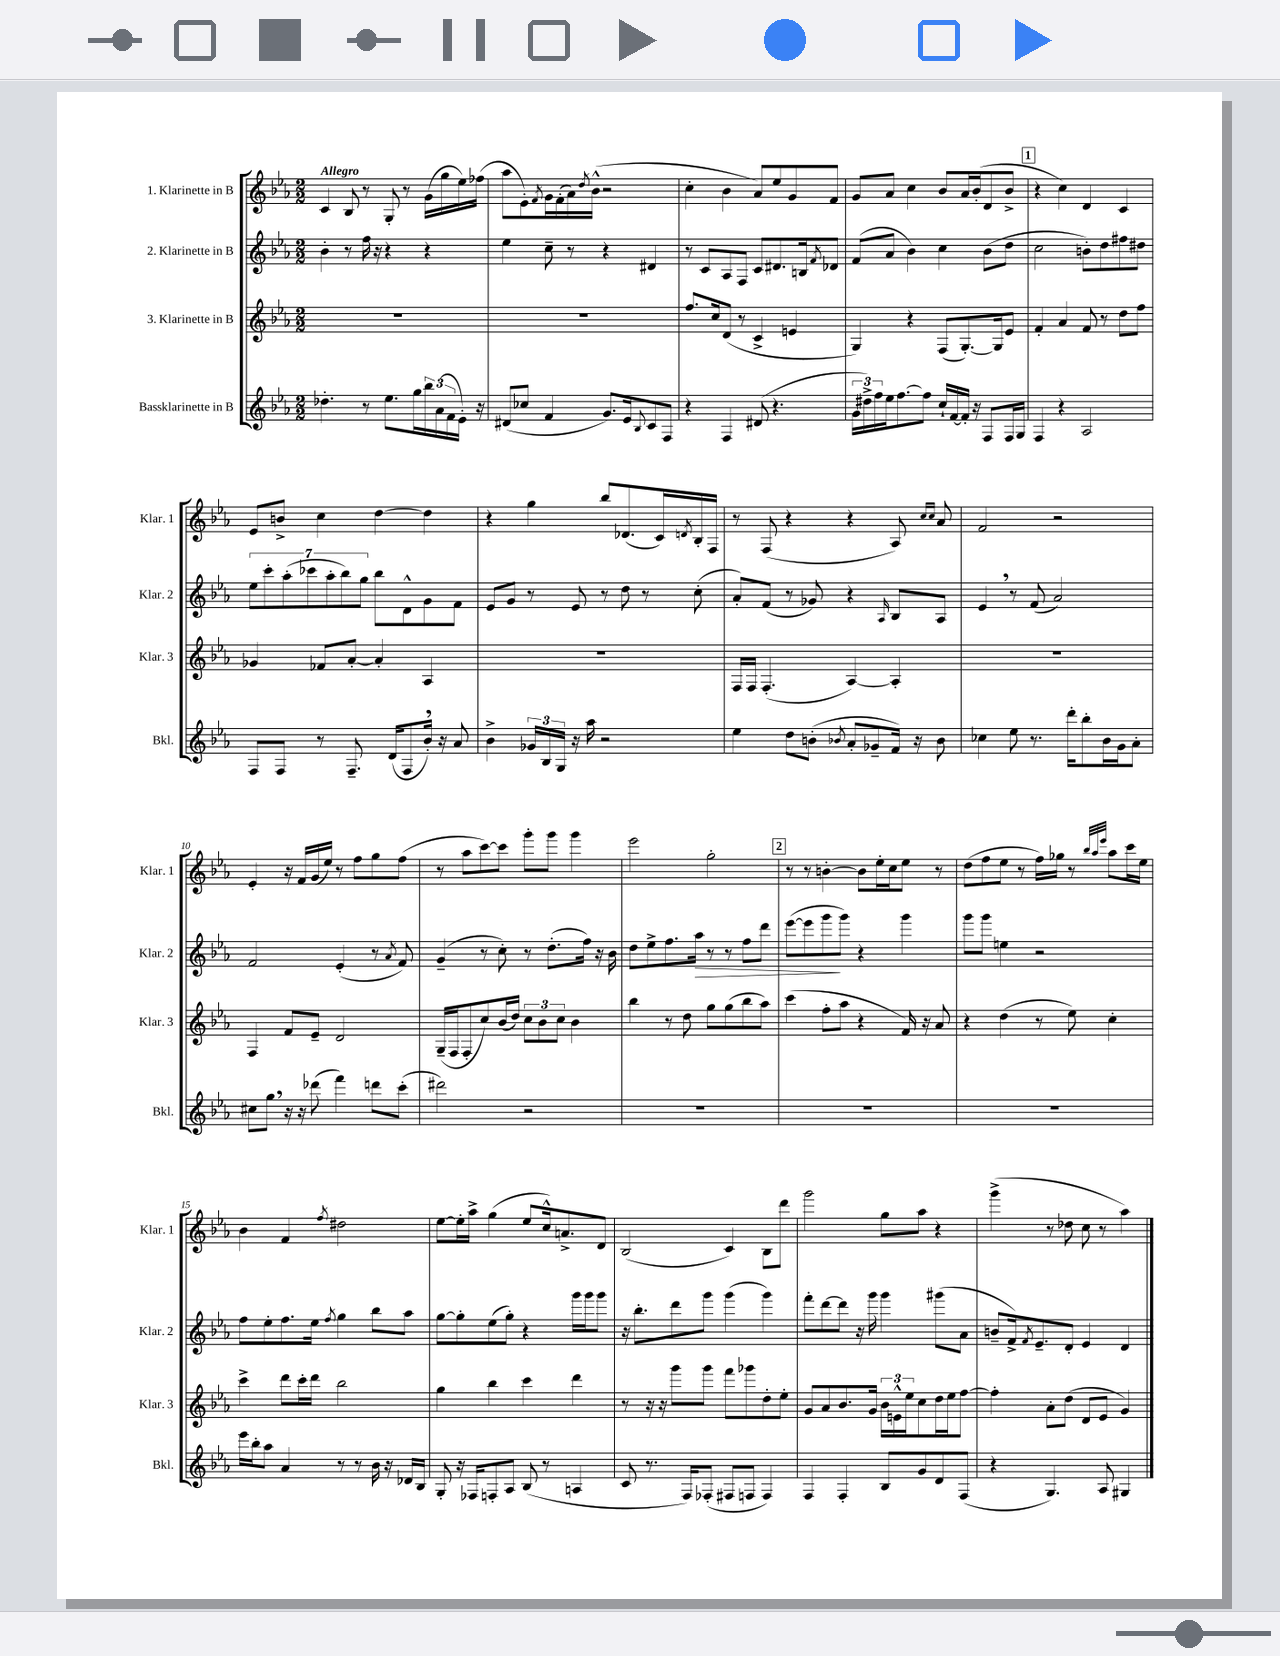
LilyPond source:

<<
\new StaffGroup <<
\new Staff = "s0" \with { instrumentName = "1. Klarinette in B" shortInstrumentName = "Klar. 1" } {
    \clef treble \key ees \major \numericTimeSignature \time 2/2 \tempo "Allegro"
    c'4 bes8 r8 g8-. r8 g'16( g''16 ees''16) fes''16( |
    aes''8 ees'8-.) \acciaccatura { f'8 } g'16 f'16-.( aes'16) \acciaccatura { d''8 } bes'16-^( r2 |
    c''4-. bes'4 aes'8) ees''8 g'8 f'8 |
    g'8 aes'8 c''4 bes'8 aes'16 bes'16-.( d'8 bes'8-> |
    \mark \markup { \box "1" } r4 c''4) d'4 c'4 |
    ees'8 b'8-> c''4 d''4~ d''4 |
    r4 g''4 bes''8 des'8.( c'16) \acciaccatura { d'8 } bes16-. f16 |
    r8 f8( r4 r4 aes8) \grace { c''16 c''16 } aes'8 |
    f'2 r2 |
    ees'4-. r16 f'16 g'16( ees''16) r8 f''8 g''8 f''8( |
    r8 aes''8 c'''8~) c'''8 g'''8-. g'''8 g'''4 |
    ees'''2 g''2-. |
    \mark \markup { \box "2" } r8 r8 b'4~-. b'8 ees''16-. c''16 ees''8 r8 |
    d''8( f''8 ees''8 r8 f''16) ges''16 r8 \grace { bes''32 aes''32 ees'''32 } aes''8 c'''16 ees''16 |
    bes'4 f'4 \acciaccatura { f''8 } dis''2 |
    ees''8~ ees''16-. aes''16-> g''4( ees''8 c''16-^) a'8.-> d'8 |
    bes2( c'4) bes8 d'''8 |
    g'''2 g''8 aes''8 r4 |
    g'''4->( r8 des''8 c''8 r8 aes''4) \bar "|." |
}
\new Staff = "s1" \with { instrumentName = "2. Klarinette in B" shortInstrumentName = "Klar. 2" } {
    \clef treble \key ees \major \numericTimeSignature \time 2/2
    bes'4-. r8 f''16 r16 r4 r4 |
    ees''4 c''8-- r8 r4 dis'4 |
    r8 c'8 aes8 f8 c'8 dis'8. b16 \acciaccatura { f'8 } des'8 |
    f'8( aes'8 bes'4) c''4 bes'8( d''8 |
    \mark \markup { \box "1" } c''2 b'8-.) d''8 fis''8 dis''8 |
    \tuplet 7/4 { ees''8 c'''8-. aes''8-.( ces'''8 aes''8-. bes''8) g''8 } bes''8 d'8-^ g'8 f'8 |
    ees'8 g'8 r8 ees'8 r8 d''8 r8 c''8-.( |
    aes'8-.) f'8( r8 ges'8) r4 \grace { aes16 } bes8 aes8 |
    ees'4 \breathe r8 f'8( aes'2) |
    f'2 ees'4-.( r8 \acciaccatura { aes'8 } f'8) |
    g'4--( r8 c''8-.) r8 d''8.-.( f''16) r16 bes'16 |
    d''8 ees''8-> f''8. aes''16\> r8 r8 f''8 d'''8 |
    \mark \markup { \box "2" } ees'''8~( ees'''8 g'''8\! g'''8) r4 g'''4 |
    g'''8 g'''8 e''4 r2 |
    f''8 ees''8-. f''8. ees''16 \acciaccatura { f''8 } g''4 bes''8 aes''8 |
    g''8~ g''8-. ees''8( g''8-.) r4 g'''16 g'''16 g'''8 |
    r16 bes''8.-. d'''8 g'''8 g'''4( g'''4) |
    f'''8-. d'''8~ d'''8 r16 g'''16 g'''4 gis'''8( aes'8 |
    b'8-- f'16->) \acciaccatura { f'8 } ees'8.-- d'8-. ees'4 d'4 \bar "|." |
}
\new Staff = "s2" \with { instrumentName = "3. Klarinette in B" shortInstrumentName = "Klar. 3" } {
    \clef treble \key ees \major \numericTimeSignature \time 2/2
    R1 |
    R1 |
    f''8. c''16 d'8( r8 c'4-> e'4 |
    g4) r4 f8( g8.~-.) g16 ees'8 |
    \mark \markup { \box "1" } f'4-. aes'4 f'8 r8 d''8 f''8 |
    ges'4 fes'8 aes'8~-. aes'4-. aes4 |
    R1 |
    f16 f16 f4.-.( aes4~) aes4-. |
    R1 |
    f4 f'8 ees'8-- d'2 |
    g16--( f16 f8-. c''8) bes'16( d''16) \tuplet 3/2 { c''8 bes'8 c''8 } bes'4 |
    bes''4 r8 d''8 g''8 g''8( bes''8 aes''8) |
    \mark \markup { \box "2" } c'''4( f''8-. aes''8 r4 f'16) r16 aes'8 |
    r4 d''4( r8 ees''8) c''4-. |
    c'''4-> d'''8 c'''16-. d'''16 bes''2 |
    g''4 bes''4 c'''4 d'''4 |
    r8 r16 r16 g'''8 g'''8 f'''8 ges'''8 d''8-. ees''8-. |
    g'8 aes'8 bes'8. g'16 \tuplet 3/2 { bes'16 e'16-^ ees''16 } c''8 d''16 ees''16 f''8~ |
    f''4-. aes'8-. d''8( d'8 ees'8 g'4) \bar "|." |
}
\new Staff = "s3" \with { instrumentName = "Bassklarinette in B" shortInstrumentName = "Bkl." } {
    \clef treble \key ees \major \numericTimeSignature \time 2/2
    des''4.-. r8 ees''8. g''16 \tuplet 3/2 { bes''16 aes'16( f'16 } ees'16-.) r16 |
    dis'8( ces''8 f'4 g'8.) ees'16 \appoggiatura { bes8 } c'8 f8 |
    r4 f4 dis'8( r4. |
    \tuplet 3/2 { g'16 dis''16->) f''16 } ees''16 f''8.~ f''8 c''16-! f'16~ f'16-. r16 f8 f16 g16 |
    \mark \markup { \box "1" } f4 r4 aes2 |
    f8 f8 r8 f8.-- d'16( f8 bes'16-.) \breathe r16 aes'8 |
    bes'4-> \tuplet 3/2 { ges'16 bes16 g16 } r16 aes''16 r2 |
    ees''4 d''8 b'8-.( \acciaccatura { bes'8 } aes'8-. ges'8-- f'16) r16 bes'8 |
    ces''4 ees''8 r8. d'''16-. bes''8-. bes'16 g'16 aes'8-. |
    cis''8 g''8 \breathe r16 r16 des'''8( f'''4) d'''8 c'''8-.( |
    dis'''2) r2 |
    R1 |
    \mark \markup { \box "2" } R1 |
    R1 |
    ees'''16 bes''16-. aes''8 aes'4 r8 r8 bes'16 r16 des'16 bes16 |
    g8-. r16 fes16 f8-. aes8 bes8( r8 a4 |
    c'8 r8. f16) fes8-.( fis8 f8 f4) |
    f4 f4-. bes8 g'8 d'8 f8( |
    r4 g4.) aes8 gis4 \bar "|." |
}
>>
>>
\layout { \context { \Score \override BarNumber.break-visibility = ##(#f #t #t) barNumberVisibility = #(every-nth-bar-number-visible 5) } }
